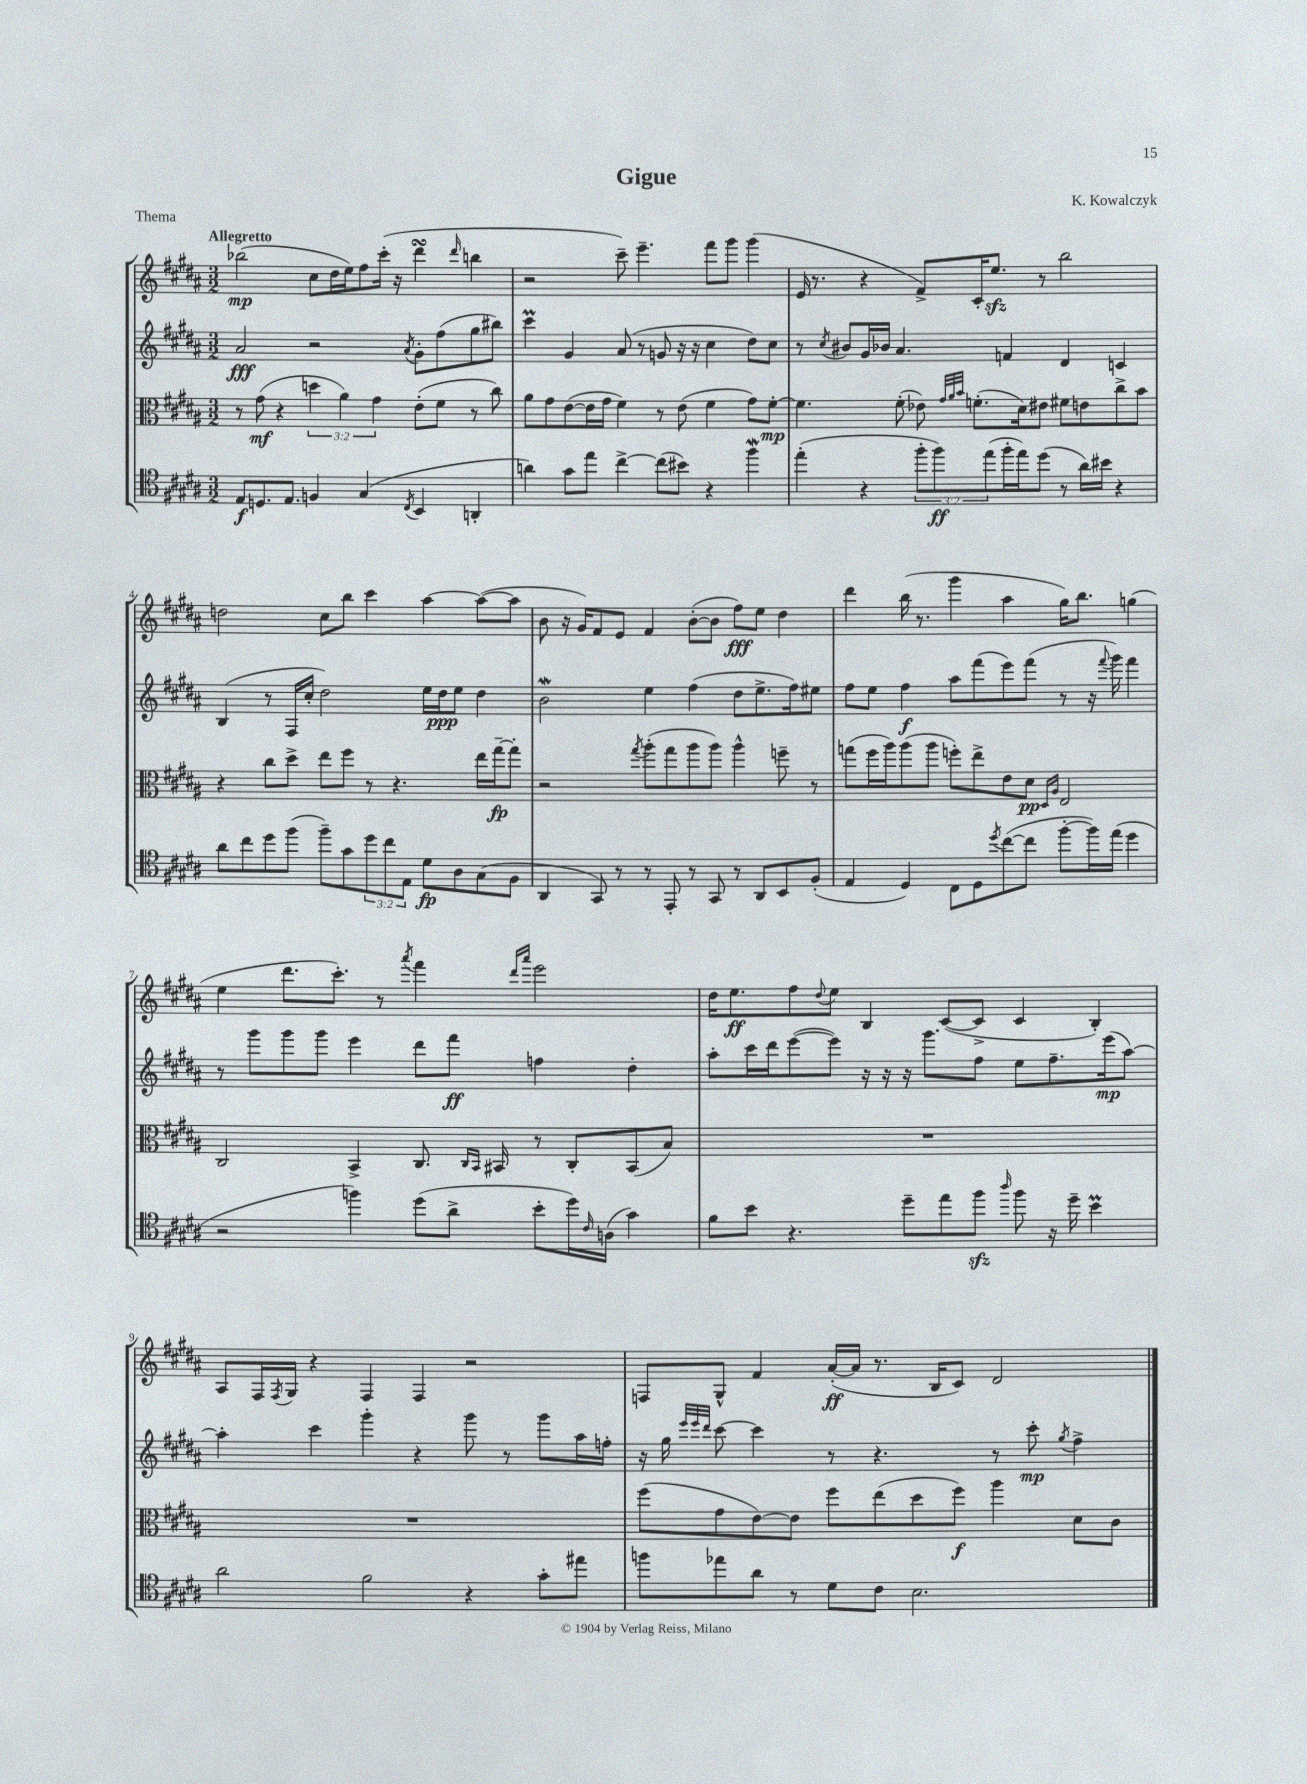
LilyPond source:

\header { title = "Gigue" composer = "K. Kowalczyk" piece = "Thema" }
<<
\new StaffGroup <<
\new Staff = "s0" {
    \clef treble \key b \major \numericTimeSignature \time 3/2 \tempo "Allegretto"
    bes''2\mp( cis''8 dis''16 e''16) fis''8 cis'''16-.( r16 dis'''4\turn \grace { dis'''16 } b''4 |
    r2 cis'''8--) e'''4.-- fis'''8 gis'''8 gis'''4( |
    e'16 r8. r4 fis'8->) cis'16-. e''8.\sfz r8 b''2 |
    d''2 cis''8 b''8 cis'''4 ais''4~ ais''8~( ais''8 |
    b'8 r16 gis'16) fis'8 e'8 fis'4 b'8~-.( b'8 fis''8\fff) e''8 dis''4 |
    dis'''4 b''16( r8. gis'''4 ais''4 gis''16) b''8. g''4( |
    e''4 dis'''8. cis'''8.-.) r8 \acciaccatura { ais'''8 } fis'''4 \grace { dis'''16 ais'''16 } e'''2 |
    dis''16 e''8.\ff fis''8 \appoggiatura { dis''8 } e''8 b4 cis'8~( cis'8-> cis'4 b4-.) |
    ais8 fis16 \acciaccatura { fis8 } gis16 r4 fis4 fis4 r2 |
    f8 gis8-^ fis'4 ais'16~-.\ff( ais'16 r8. b16 cis'8) dis'2 \bar "|." |
}
\new Staff = "s1" {
    \clef treble \key b \major \numericTimeSignature \time 3/2
    ais'2\fff r2 \acciaccatura { ais'8 } gis'8-. fis''8( gis''8 bis''8) |
    cis'''4\prall gis'4 ais'8( r8 g'8 r16 r16 cis''4 dis''8) cis''8 |
    r8 \acciaccatura { cis''8 } bis'8 gis'16 bes'16 ais'4. f'4 dis'4 c'4 |
    b4( r8 fis16 cis''16-. dis''2) e''16 dis''16\ppp e''8 dis''4 |
    b'2\mordent e''4 fis''4( dis''8 e''8.-> fis''16) eis''8 |
    fis''8 e''8 fis''4\f ais''8 fis'''8( e'''8) fis'''8( r8 r16 \appoggiatura { fis'''8 } gis'''16) fis'''4 |
    r8 gis'''8 gis'''8 gis'''8 e'''4 dis'''8 fis'''8\ff f''4 dis''4-. |
    ais''8-. cis'''16 dis'''16 e'''8~( e'''8) r16 r16 r16 gis'''8. fis''8 e''8 fis''8.-- e'''16\mp( ais''8~) |
    ais''4-. cis'''4 gis'''4-. r4 gis'''8 r8 gis'''8 ais''16 f''16-. |
    r16 gis''16 \grace { e'''32 e'''32 dis'''32 } cis'''8~ cis'''4 r8 r4. r8 cis'''8-.\mp \acciaccatura { gis''8 } fis''4-> \bar "|." |
}
\new Staff = "s2" {
    \clef alto \key b \major \numericTimeSignature \time 3/2 \override Staff.TupletNumber.text = #tuplet-number::calc-fraction-text
    r8 gis'8\mf( r4 \tuplet 3/2 { d''4 ais'4) gis'4 } e'8-.( fis'8 r8 cis''8) |
    ais'8 gis'8 e'8~( e'16 gis'16 fis'4) r8 e'8( fis'4 gis'8) fis'8~-.\mp |
    fis'4. fis'8-.( ees'8) \grace { gis'32 ais'32 b'32 } f'8.-.( dis'16) eis'8 fis'8 e'8 cis''8-> b'8 |
    r4 cis''8 dis''8-> e''8 fis''8 r8 r4. e''16 gis''16~--\fp gis''8-. |
    r2 \acciaccatura { gis''8 } ais''8-.( gis''8 ais''8 ais''8) ais''4-^ f''8-- r8 |
    g''8( fis''16 ais''16) ais''8( ais''8 f''8-.) e''8-> e'8 dis'8\pp \grace { dis16 ais16 } e2 |
    cis2 b,4-> cis8. \grace { cis16 b,16 } bis,16 r8 cis8-. bis,8( b8) |
    R1. |
    R1. |
    fis''8( gis'8 e'8~) e'8 fis''8 e''8( dis''8 fis''8\f) ais''4 dis'8 cis'8 \bar "|." |
}
\new Staff = "s3" {
    \clef tenor \key b \major \numericTimeSignature \time 3/2 \override Staff.TupletNumber.text = #tuplet-number::calc-fraction-text
    e8\f d8. e8. f4 gis4( \acciaccatura { cis8 } b,4 a,4-. |
    a'4) gis'8 e''8 cis''4~-> cis''8( bis'8) r4 fis''4\mordent |
    e''4-.( r4 \tuplet 3/2 { fis''8-. fis''8\ff) e''8( } fis''16-. e''16) dis''8( r8 ais'16) bis'16 r4 |
    ais'8 cis''8 dis''8 fis''8( fis''8--) gis'8 \tuplet 3/2 { dis''8 cis''8 e8 } dis'8\fp ais8 gis8( fis8 |
    ais,4 gis,8) r8 r8 e,8-. r8 gis,8 r8 ais,8 b,8 fis8-.( |
    e4 dis4) cis8 dis8 \acciaccatura { dis''8 } cis''8~( cis''8 fis''8~-. fis''16) e''16( dis''4 |
    r2 f''4) dis''8( ais'8-> b'8-. dis''16) \grace { cis'16 } a16( gis'4) |
    fis'8 b'8 r4. dis''8-- e''8 fis''8\sfz \grace { ais''16 } fis''8 r16 dis''16-- b'4\prall |
    ais'2 fis'2 r4 gis'8-. eis''8 |
    f''8 ees''8 ais'8 r8 dis'8 cis'8 b2. \bar "|." |
}
>>
>>
